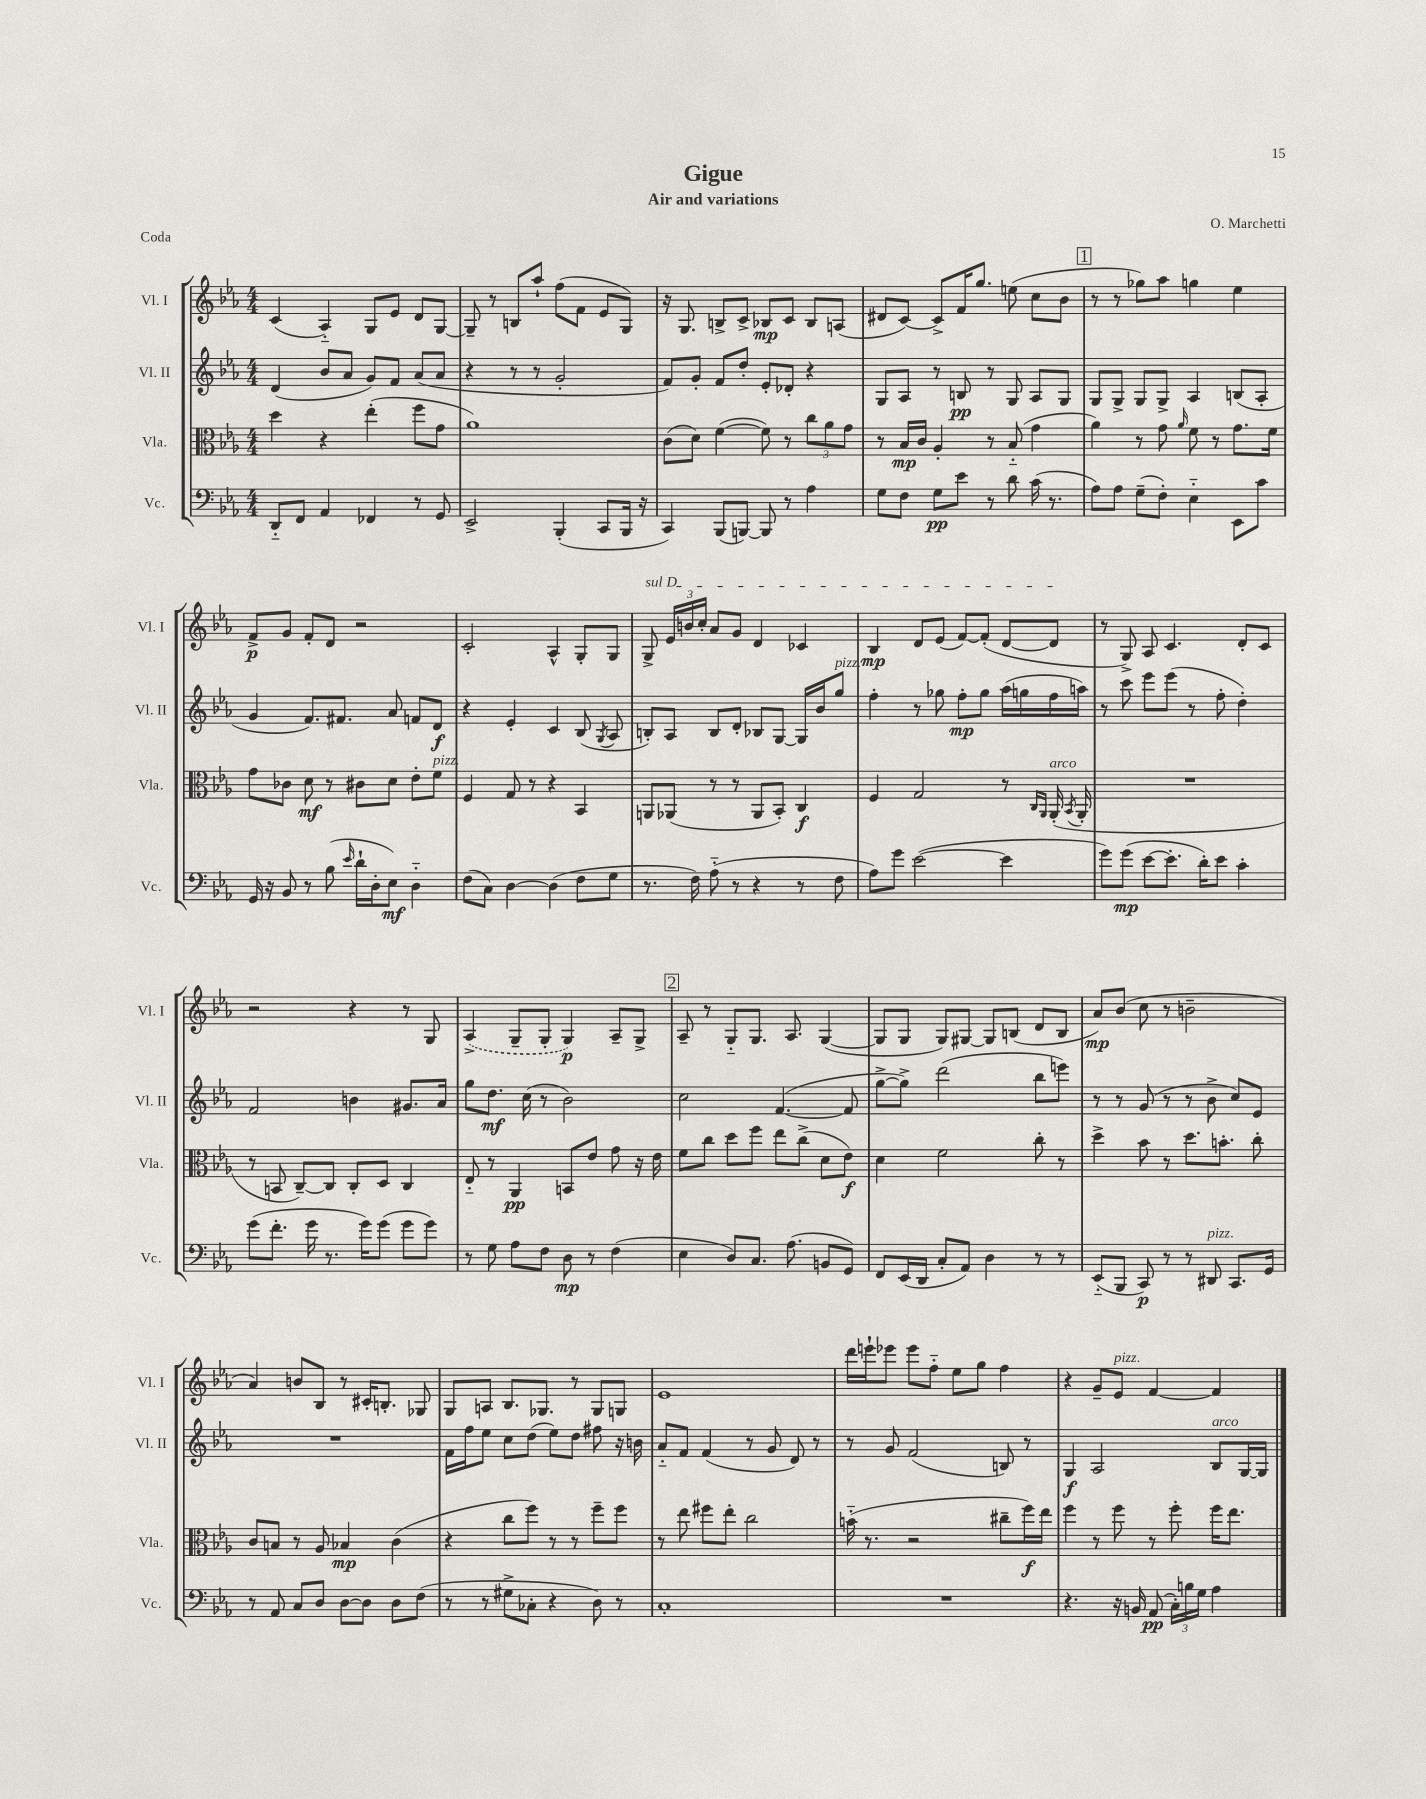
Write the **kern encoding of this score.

**kern	**kern	**kern	**kern
*staff4	*staff3	*staff2	*staff1
*clefF4	*clefC3	*clefG2	*clefG2
*k[b-e-a-]	*k[b-e-a-]	*k[b-e-a-]	*k[b-e-a-]
*M4/4	*M4/4	*M4/4	*M4/4
8DD'~	4dd	(4d	(4c
8FF	.	.	.
4AA-	4r	8b-	4A-'~)
.	.	8a-	.
4FF-	(4ee-'	8g)	8G
.	.	8f	8e-
8r	8ff	(8a-	8d
8GG	8g	8a-	[8G
=	=	=	=
2EE-^	1a-)	4r	8G~]
.	.	.	8r
.	.	8r	8B
.	.	8r	8aa-`
(4BBB-'	.	2g'	(8ff
.	.	.	8f
8CC	.	.	8e-
16BBB-	.	.	8G)
16r	.	.	.
=	=	=	=
4CC)	(8c	8f)	16r
.	.	.	8.G
.	8d)	8g'	.
(8BBB-	([4f	8f	8B^
[8BBB)	.	8dd'	8c^
8BBB]	8f])	8e-'	8B-
8r	8r	8d-'	8c
4A-	12cc	4r	8B-
.	12a-	.	.
.	.	.	(8A
.	12g	.	.
=	=	=	=
8G	8r	8G	8d#
8F	16B-	8A-	[8c)
.	16c	.	.
8G	4A-'	8r	8c^]
8e-	.	8B	16f
.	.	.	8.gg
8r	8r	8r	.
8d	(8B-'~	8G	(8ee
(16c	4g	8A-	8cc
8.r	.	.	.
.	.	8G	8b-
=	=	=	=
8A-)	4a-)	8G	8r
8A-	.	8G^	8r
(8G~	8r	8G	8gg-)
8F')	8g	8G^	8aa-
.	16qqa-	.	.
4E-'~	8f	4A-	4gg
.	8r	.	.
8EE-	8.g	(8B	4ee-
8c	.	8A-'	.
.	16f	.	.
=	=	=	=
16GG	8g	4g	8f^
16r	.	.	.
8BB-	8c-	.	8g
8r	8d	8.f)	8f'
(8B-	8r	.	8d
.	.	8.f#	.
16qqe-	.	.	.
16d`	8c#	.	2r
16D'	.	.	.
8E-)	8d	8a-	.
4D'~	8e-'	8f	.
.	8f	8d	.
=	=	=	=
(8F	4F	4r	2c'
8C)	.	.	.
[4D	8G	4e-'	.
.	8r	.	.
(4D]	4r	4c	4A-^^
8F	4BB-	(8B-	8G'
.	.	8qG	.
8G	.	8A-	8G
=	=	=	=
8.r	8AA	8B')	8G^
.	(8AA-	8A-	24e-
.	.	.	24b
16F)	.	.	.
.	.	.	24cc'
(8A-'~	8r	8B	8a-
8r	8r	8d'	8g
4r	8AA-	8B-	4d
.	8BB-')	[8G	.
8r	4C	16G]	4c-
.	.	16b-	.
8F	.	8gg	.
=	=	=	=
8A-)	4F	4ff'	4B-
8g	.	.	.
([2e-	2G	8r	8d
.	.	8gg-	(8e-
.	.	8ff'	[8f)
.	.	8gg-	(8f']
4e-]	8r	(16aa-	[8d
.	.	16gg	.
.	16qqC	.	.
.	16qqAA-	.	.
.	(16AA-'	16ff	8d]
.	8qBB-	.	.
.	16AA-'	16aa)	.
=	=	=	=
8g)	1r	8r	8r
(8g	.	8ccc	8G^)
[8e-	.	8eee-	8A-
8.e-']	.	(8eee-	4.c
.	.	8r	.
16d')	.	.	.
8e-	.	8ff'	.
4c'	.	4dd')	8d'
.	.	.	8c
=	=	=	=
(8g	8r	2f	2r
8.f'	8BB	.	.
.	[8C~)	.	.
16g	.	.	.
8.r	8C]	.	.
.	8C'	4b	4r
16g)	.	.	.
(8g	8D	.	.
8g	4C	8.g#	8r
8g)	.	.	8G
.	.	16a-	.
=	=	=	=
8r	8E-'~	8gg	(4A-^
8G	8r	8.dd	.
8A-	4AA-	.	8G~
.	.	(16cc	.
8F	.	8r	8G'
8D	8BB	2b-)	4G)
8r	8e-	.	.
(4F	8g	.	8A-~
.	16r	.	8G^
.	16e-	.	.
=	=	=	=
4E-	8f	2cc	8A-~
.	8cc	.	8r
8D)	8dd	.	8G'~
8.C	8ff	.	8.G
.	8ee-	([4.f	.
(8.A-	.	.	8.A-
.	(8cc^	.	.
8BB	8d	.	([4G
8GG)	8e-)	8f]	.
=	=	=	=
8FF	4d	[8gg^	8G]
(16EE-	.	8gg^])	8G
16DD	.	.	.
8C'	2f	(2ddd	8G)
8AA-)	.	.	[8G#
4D	.	.	8G#]
.	.	.	(8B
8r	8cc'	8bb-	8d
8r	8r	8eee)	8B
=	=	=	=
(8EE-'~	4dd^	8r	8a-)
8BBB-	.	8r	(8b-
8CC)	8b-	(8g	8cc
8r	8r	8r	8r
8r	8.dd	8r	2b~
8DD#	.	8b-^	.
.	8.b'	.	.
8.CC	.	8cc)	.
.	8cc'	8e-	.
16GG	.	.	.
=	=	=	=
8r	8c	1r	4a-)
8AA-	8B	.	.
8C	8r	.	8b
8D	8A-	.	8B-
[8D	4B-	.	8r
8D]	.	.	16c#'
.	.	.	8.B'
8D	(4c	.	.
(8F	.	.	8G-
=	=	=	=
8r	4r	16f	8G
.	.	16ff	.
8r	.	8ee-	8A
8G#^	8cc	8cc	8.B-
8C-'	8ff)	(8dd	.
.	.	.	8.G-
4r	8r	8ee-)	.
.	8r	8dd	8r
8D)	8ff~	8ff#	8G-
8r	8ff	16r	8G
.	.	16b	.
=	=	=	=
1C'	8r	8a-'~	1e-
.	8ee-	8f	.
.	8ff#	(4f	.
.	8ee-'	.	.
.	2cc	8r	.
.	.	8g	.
.	.	8d)	.
.	.	8r	.
=	=	=	=
1r	(16b'~	8r	16ddd
.	8.r	.	16eee`
.	.	8g	8eee-
.	2r	(2f	8eee-
.	.	.	8ff'~
.	.	.	8ee-
.	.	.	8gg
.	8cc#~	8B)	4ff
.	16ff)	8r	.
.	16ee-	.	.
=	=	=	=
4.r	4ff	4G	4r
.	8r	2A-	8g~
16r	8ff	.	8e-
16BB	.	.	.
(8AA-	8r	.	[4f
24C')	8ff'	.	.
24B	.	.	.
24G	.	.	.
4A-	16ff	8B-	4f]
.	8.ee-	.	.
.	.	[16G	.
.	.	16G]	.
==	==	==	==
*-	*-	*-	*-
